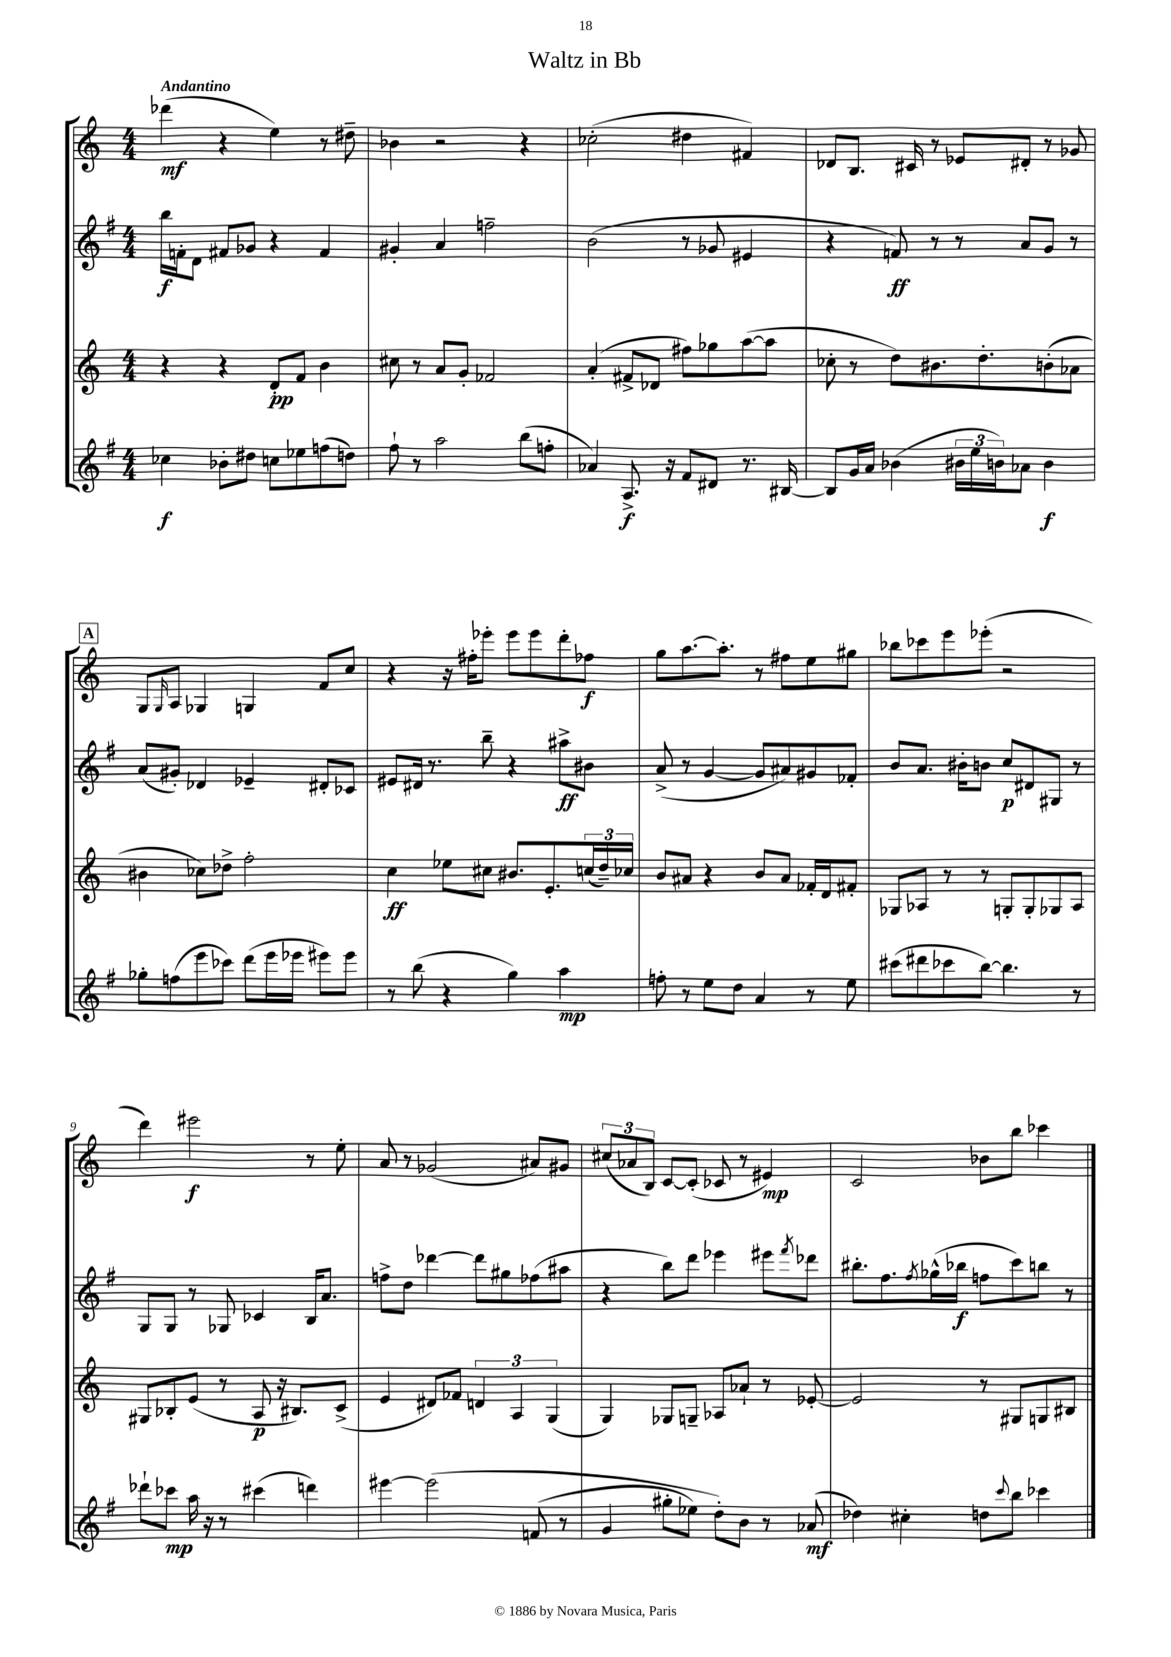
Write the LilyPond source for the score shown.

\header { title = "Waltz in Bb" }
<<
\new StaffGroup <<
\new Staff = "s0" {
    \clef treble \key c \major \numericTimeSignature \time 4/4 \tempo "Andantino"
    des'''4\mf( r4 e''4) r8 dis''8-- |
    bes'4 r2 r4 |
    ces''2-.( dis''4 fis'4) |
    des'8 b8. cis'16 r8 ees'8 dis'8-. r8 ges'8 |
    \mark \markup { \box "A" } g8 \grace { g16 } a8 ges4 g4 f'8 c''8 |
    r4 r16 fis''16-. ees'''8-. ees'''8 ees'''8 d'''8-. fes''8\f |
    g''8 a''8.~ a''8.-. r8 fis''8 e''8 gis''8 |
    bes''8 ces'''8 e'''8 ees'''8-.( r2 |
    d'''4) eis'''2\f r8 e''8-. |
    a'8 r8 ges'2( ais'8) gis'8 |
    \tuplet 3/2 { cis''8( aes'8 b8) } c'8~ c'8-.( ces'8 r8 eis'4\mp) |
    c'2 bes'8 b''8 ces'''4 \bar "|." |
}
\new Staff = "s1" {
    \clef treble \key g \major \numericTimeSignature \time 4/4
    b''16\f f'16-. d'8 fis'8 ges'8 r4 fis'4 |
    gis'4-. a'4 f''2-- |
    b'2( r8 ges'8 eis'4 |
    r4 f'8\ff) r8 r8 a'8 g'8 r8 |
    \mark \markup { \box "A" } a'8( gis'8-.) des'4 ees'4-- dis'8-. ces'8 |
    eis'8 dis'16 r8. b''8-- r4 ais''8->\ff bis'8 |
    a'8->( r8 g'4~ g'8 ais'8) gis'8 fes'8-. |
    b'8 a'8. bis'16-. b'8 c''8\p dis'8 gis8 r8 |
    g8 g8 r8 ges8 ces'4 b16 a'8. |
    f''8-> d''8 des'''4~ des'''8 gis''8 fes''8( ais''8 |
    r4 b''8) d'''8 ees'''4 eis'''8 \acciaccatura { fis'''8 } des'''8 |
    bis''8.-. fis''8. \acciaccatura { fis''8 } ges''16-^( bes''16\f f''8 c'''8) b''8 r8 \bar "|." |
}
\new Staff = "s2" {
    \clef treble \key c \major \numericTimeSignature \time 4/4
    r4 r4 d'8-.\pp f'8 b'4 |
    cis''8 r8 a'8 g'8-. fes'2 |
    a'4-.( fis'8-> des'8 fis''8) ges''8 a''8~( a''8 |
    ces''8-. r8 d''8) bis'8. d''8.-. b'8-.( aes'8 |
    \mark \markup { \box "A" } bis'4 ces''8) des''8-> f''2-. |
    c''4\ff ees''8 cis''8 bis'8. e'8.-. \tuplet 3/2 { c''16( d''16--) ces''16 } |
    b'8 ais'8 r4 b'8 ais'8 fes'16-. d'16 fis'8-. |
    ges8 aes8 r8 r8 g8-. g8-. ges8 aes8 |
    gis8 bes8-. e'8( r8 a8\p r16 bis8.) c'8->( |
    e'4 dis'8) fes'8 \tuplet 3/2 { d'4 a4 g4( } |
    g4) ges8 g8-- aes8 aes'8-! r8 ees'8~-. |
    ees'2 r8 gis8 g8 bis8 \bar "|." |
}
\new Staff = "s3" {
    \clef treble \key g \major \numericTimeSignature \time 4/4
    ces''4\f bes'8-. dis''8 c''8 ees''8 f''8( d''8) |
    fis''8-! r8 a''2 b''8( f''8-. |
    aes'4) a8.->\f r16 fis'8 dis'8 r8. bis16~ |
    bis8 g'16 a'16 bes'4( \tuplet 3/2 { bis'16 e''16 b'16) } aes'8 b'4\f |
    \mark \markup { \box "A" } ges''8-. f''8( e'''8 ces'''8) d'''8( e'''16 ees'''16 eis'''8) eis'''8 |
    r8 b''8( r4 g''4) a''4\mp |
    f''8-. r8 e''8 d''8 a'4 r8 e''8 |
    cis'''8( dis'''8 ces'''8 b''8~) b''4. r8 |
    des'''8-! ces'''8\mp a''16 r16 r8 cis'''4( d'''4) |
    eis'''4~ eis'''2\( f'8( r8 |
    g'4 gis''8-. ees''8) d''8-.\) b'8 r8 aes'8\mf( |
    des''4) cis''4-. d''8 \appoggiatura { c'''8 } b''8 ces'''4 \bar "|." |
}
>>
>>
